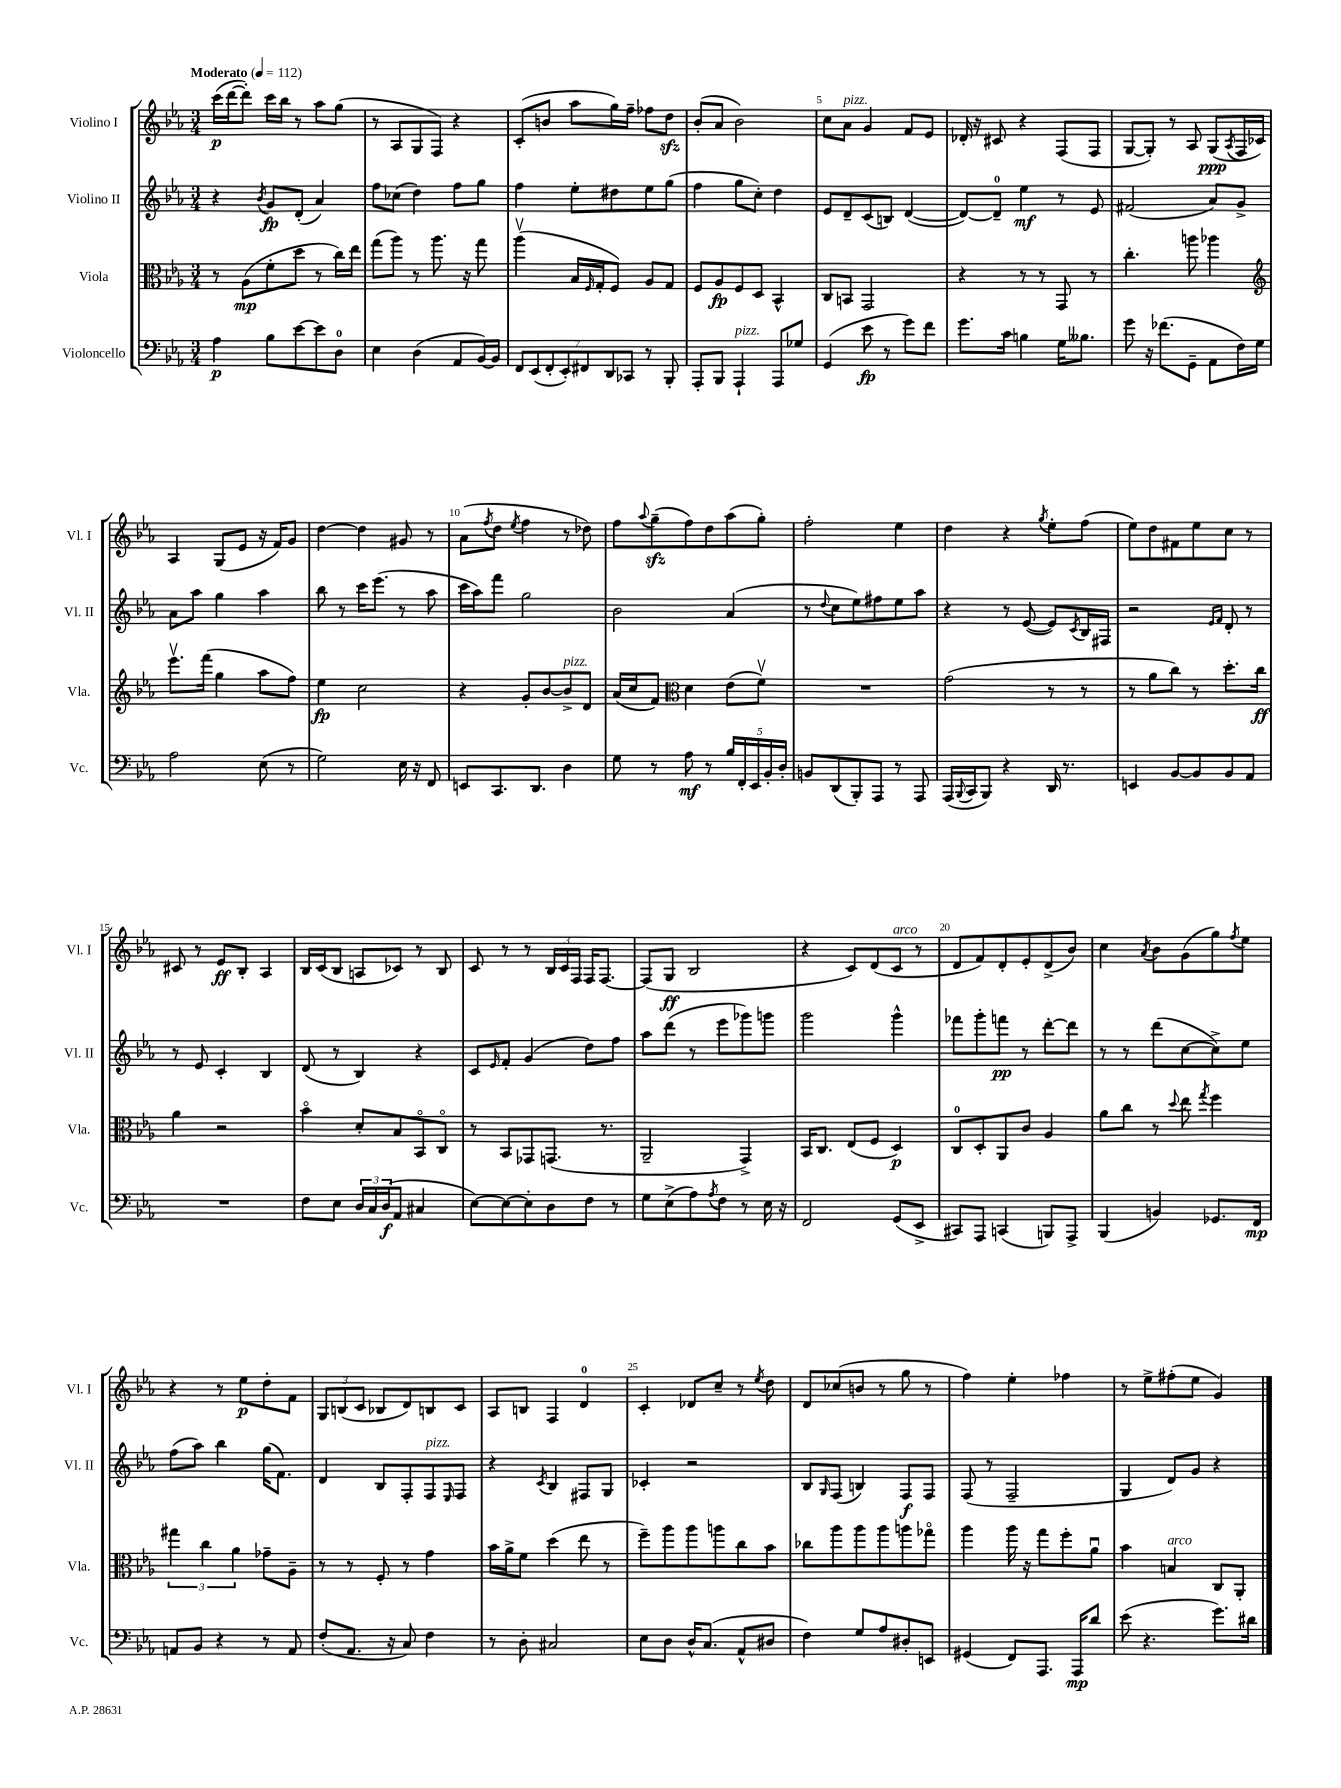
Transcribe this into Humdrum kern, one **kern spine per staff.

**kern	**kern	**kern	**kern
*staff4	*staff3	*staff2	*staff1
*clefF4	*clefC3	*clefG2	*clefG2
*k[b-e-a-]	*k[b-e-a-]	*k[b-e-a-]	*k[b-e-a-]
*M3/4	*M3/4	*M3/4	*M3/4
*MM112	*MM112	*MM112	*MM112
4A-\	8r	4r	(16ccc\LL
.	.	.	[16ddd\J
.	(8A-\L	.	8ddd'\]J)
.	.	8qb-/	.
8B-\L	8f'\	8g/L	16ccc\LL
.	.	.	16bb-\JJ
[8e-\	8dd\J	(8d'/J	8r
8e-\]	8r	4a-/)	8aa-\L
8D\J	16cc\LL)	.	(8gg\J
.	16ee-\JJ	.	.
=	=	=	=
4E-\	(8gg\L	8ff\L	8r
.	8aa-\J)	(8cc-\J	8A-/L
(4D\	8r	4dd\)	8G/
.	8.aa-\	.	8F/J)
8AA-/L	.	8ff\L	4r
.	16r	.	.
[16BB-/L)	8gg\	8gg\J	.
16BB-/]JJ	.	.	.
=	=	=	=
14FF/L	(4aa-v\	4ff\	(8c'/L
(14EE-/	.	.	.
.	.	.	8b/J
14FF'/	.	.	.
14EE-'/)	.	.	.
.	16B-/LL	8ee-'\L	8aa-\L
14FF#/	.	.	.
.	16qqF/	.	.
.	16G'/J	.	.
14DD/	.	.	.
.	8F/J)	8dd#\	16gg\L)
14CC-/J	.	.	.
.	.	.	16ff~\JJ
8r	8A-/L	8ee-\	8ff-\L
8BBB-'/	8G/J	(8gg\J	8dd\J
=	=	=	=
8AAA-'/L	8F/L	4ff\	(8b-'/L
8BBB-/J	8A-/	.	8a-/J
4AAA-`/	8F/	8gg\L	2b-\)
.	8D/J	8cc'\J)	.
8AAA-/L	4BB-^^/	4dd\	.
8G-/J	.	.	.
=	=	=	=
(4GG/	8C/L	8e-/L	8cc\L
.	8BB/J	8d~/	8a-\J
8e-\	2GG/	(8c/	4g/
8r	.	8B/J)	.
8g\L)	.	([4d/	8f/L
8f\J	.	.	8e-/J
=	=	=	=
8.g\L	4r	8d/_L)	16d-'/
.	.	.	16r
.	.	8d~/]J	8c#/
16c\Jk	.	.	.
4B\	8r	4ee-\	4r
.	8r	.	.
16G\LK	8GG/	8r	(8F/L
8.B--\J	.	.	.
.	8r	8e-/	8F/J
=	=	=	=
8g\	4.cc'\	(2f#/	[8G/L
16r	.	.	8G'/]J)
(8.f-\L	.	.	.
.	.	.	8r
8GG~\J	8aa\	.	8A-/
8AA-\L	4aa-\	8a-/L)	(8G/L
.	.	.	8qA-/
16F\L)	.	8g^/J	16F/L
16G\JJ	.	.	16c-/JJ)
=	=	=	=
*	*clefG2	*	*
2A-\	8.eee-v\L	8a-\L	4A-/
.	.	8aa-\J	.
.	(16fff\Jk	.	.
.	4gg\	4gg\	(8G/L
.	.	.	8e-/J
(8E-\	8aa-\L	4aa-\	16r
.	.	.	16f/LK)
8r	8ff\J)	.	8g/J
=	=	=	=
2G\)	4ee-\	8bb-\	[4dd\
.	.	8r	.
.	2cc\	16ccc\LK	4dd\]
.	.	(8.eee-\J	.
16E-\	.	8r	8g#/
16r	.	.	.
8FF/	.	8aa-\	8r
=	=	=	=
8EE/L	4r	16ccc\LL	(8a-\L
.	.	16aa-\J)	.
.	.	.	8qff/
8.CC/	.	8fff\J	8dd\J
.	.	.	8qee-/
.	8g'/L	2gg\	4ff\
8.DD/J	.	.	.
.	[8b-/	.	.
4D\	8b-^/]	.	8r
.	8d/J	.	8dd-\)
=	=	=	=
8G\	(16a-/LL	2b-\	8ff\L
.	16cc/J	.	.
.	.	.	8qqaa-/
8r	8f/J)	.	(8gg~\
*	*clefC3	*	*
8A-\	4d\	.	8ff\)
8r	.	.	8dd\
20B-/LL	(8e-\L	(4a-/	(8aa-\
20FF'/	.	.	.
20EE-/	.	.	.
.	8fv\J)	.	8gg'\J)
20BB-'/	.	.	.
20D'/JJ	.	.	.
=	=	=	=
8BB/L	2.r	8r	2ff'\
.	.	8qqdd/	.
(8DD/	.	8cc\L	.
8BBB-'/)	.	8ee-\)	.
8AAA-/J	.	8ff#\	.
8r	.	8ee-\	4ee-\
8AAA-/	.	8aa-\J	.
=	=	=	=
(16AAA-/LL	(2g\	4r	4dd\
8qqBBB-/	.	.	.
16CC/J	.	.	.
8BBB-/J)	.	.	.
4r	.	8r	4r
.	.	([8e-/	.
.	.	.	8qgg/
16DD/	8r	8e-/]L)	8ee-'\L
8.r	.	.	.
.	.	8qc/	.
.	8r	16B-/L	(8ff\J
.	.	16F#/JJ	.
=	=	=	=
4EE/	8r	2r	8ee-\L)
.	8a-\L	.	8dd\
[8BB-/L	8cc\J)	.	8f#\
8BB-/]	8r	.	8ee-\
.	.	16qqe-/LL	.
.	.	16qqf/JJ	.
8BB-/	8.dd'\L	8d'/	8cc\J
8AA-/J	.	8r	8r
.	16cc\Jk	.	.
=	=	=	=
2.r	4a-\	8r	8c#/
.	.	8e-/	8r
.	2r	4c'/	8e-/L
.	.	.	8B-'/J
.	.	4B-/	4A-/
=	=	=	=
8F\L	4b-o\	(8d/	16B-/LL
.	.	.	(16c/J
8E-\J	.	8r	8B-/J
24D/LL	8d'/L	4B-/)	8A/L
24C/	.	.	.
(24D/J	.	.	.
8AA-/J	8B-/	.	8c-/J)
4C#/	8BB-o/	4r	8r
.	8Co/J	.	8B-/
=	=	=	=
[8E-\L)	8r	8c/L	8c/
.	.	16qqe-/	.
8E-\_	8BB-/L	8f'/J	8r
8E-'\]	8GG-/	(4g/	8r
8D\	(8.GG/J	.	24B-/LL
.	.	.	24c/
.	.	.	24F/JJ
8F\J	.	8dd\L)	16F/LK
.	8.r	.	[8.F/J
8r	.	8ff\J	.
=	=	=	=
8G\L	2AA-~/	8aa-\L	(8F/]L
(8E-^\	.	(8ddd\J	8G/J
8A-\)	.	8r	2B-/
8qA-/	.	.	.
8F\J	.	8eee-\L	.
8r	4GG^/)	8ggg-\)	.
16E-\	.	8ggg\J	.
16r	.	.	.
=	=	=	=
2FF/	16BB-/LK	2ggg\	4r
.	8.C/J	.	.
.	(8E-/L	.	8c/L)
.	8F/J	.	(8d/
(8GG/L	4D/)	4ggg^^\	8c/J
8EE-^/J	.	.	8r
=	=	=	=
8CC#/L)	8C/L	8fff-\L	8d/L
8AAA-/J	8D'/	8ggg'\	8f/)
(4CC/	8AA-/	8fff\J	8d'/
.	8c/J	8r	8e-'/
8BBB/L)	4A-/	[8ddd'\L	(8d^/
8AAA-^/J	.	8ddd\]J	8b-/J)
=	=	=	=
(4BBB-/	8a-\L	8r	4cc\
.	8cc\J	8r	.
.	.	.	8qa-/
4BB/)	8r	(8ddd\L	8b-\L
.	8qqdd/	.	.
.	8ee-\	[8cc\	(8g\
.	8qgg/	.	.
8.GG-/L	4ff\	8cc^\])	8gg\)
.	.	.	8qff/
.	.	8ee-\J	8ee-\J
16FF/Jk	.	.	.
=	=	=	=
8AA/L	6gg#\	(8ff\L	4r
8BB-/J	.	8aa-\J)	.
.	6cc\	.	.
4r	.	4bb-\	8r
.	6a-\	.	.
.	.	.	8ee-\L
8r	8g-~\L	(16gg\LK	8dd'\
.	.	8.f\J)	.
8AA/	8A-~\J	.	8f\J
=	=	=	=
(8F'/L	8r	4d/	12G/L
.	.	.	(12B/
8.AA-/J	8r	.	.
.	.	.	12c/J
.	8F'/	8B-/L	8B-/L
16r	.	.	.
8C/)	8r	8F'/	8d/)
4F\	4g\	8F/	8B/
.	.	16qqE-/	.
.	.	8F/J	8c/J
=	=	=	=
8r	16b-\LL	4r	8A-/L
.	16a-^\J	.	.
8D'\	8f\J	.	8B/J
.	.	8qc/	.
2C#/	(4dd\	4B-/	4F/
.	8ee-\	8F#/L	4d/
.	8r	8G/J	.
=	=	=	=
8E-\L	8ff~\L)	4c-'/	4c'/
8D\J	8aa-\	.	.
16D^^/LK	8aa-\	2r	8d-/L
(8.C/J	.	.	.
.	8aa\	.	8cc~/J
8AA-^^/L	8cc\	.	8r
.	.	.	8qee-/
8D#/J	8b-\J	.	8dd\
=	=	=	=
4F\)	8cc-\L	8B-/L	8d/L
.	.	16qqG/	.
.	8aa-\	(8F/J	(8cc-/
8G/L	8aa-\	4B/)	8b/J
8A-/	8aa-\	.	8r
8D#'/	8aa\	8F/L	8gg\
8EE/J	8gg-o\J	8F/J	8r
=	=	=	=
(4GG#/	4aa-\	(8F/	4ff\)
.	.	8r	.
8FF/L)	16aa-\	2F~/	4ee-'\
.	16r	.	.
8.AAA-/J	8gg\L	.	.
.	8ff'\	.	4ff-\
16AAA-/LK	.	.	.
8d/J	8a-u\J	.	.
=	=	=	=
(8e-\	4b-\	4G/	8r
4.r	.	.	8ee-^\L
.	4B/	8d/L)	(8ff#'\
.	.	8g/J	8ee-\J
8.g\L)	8C/L	4r	4g/)
.	8AA-'/J	.	.
16d#\Jk	.	.	.
==	==	==	==
*-	*-	*-	*-
